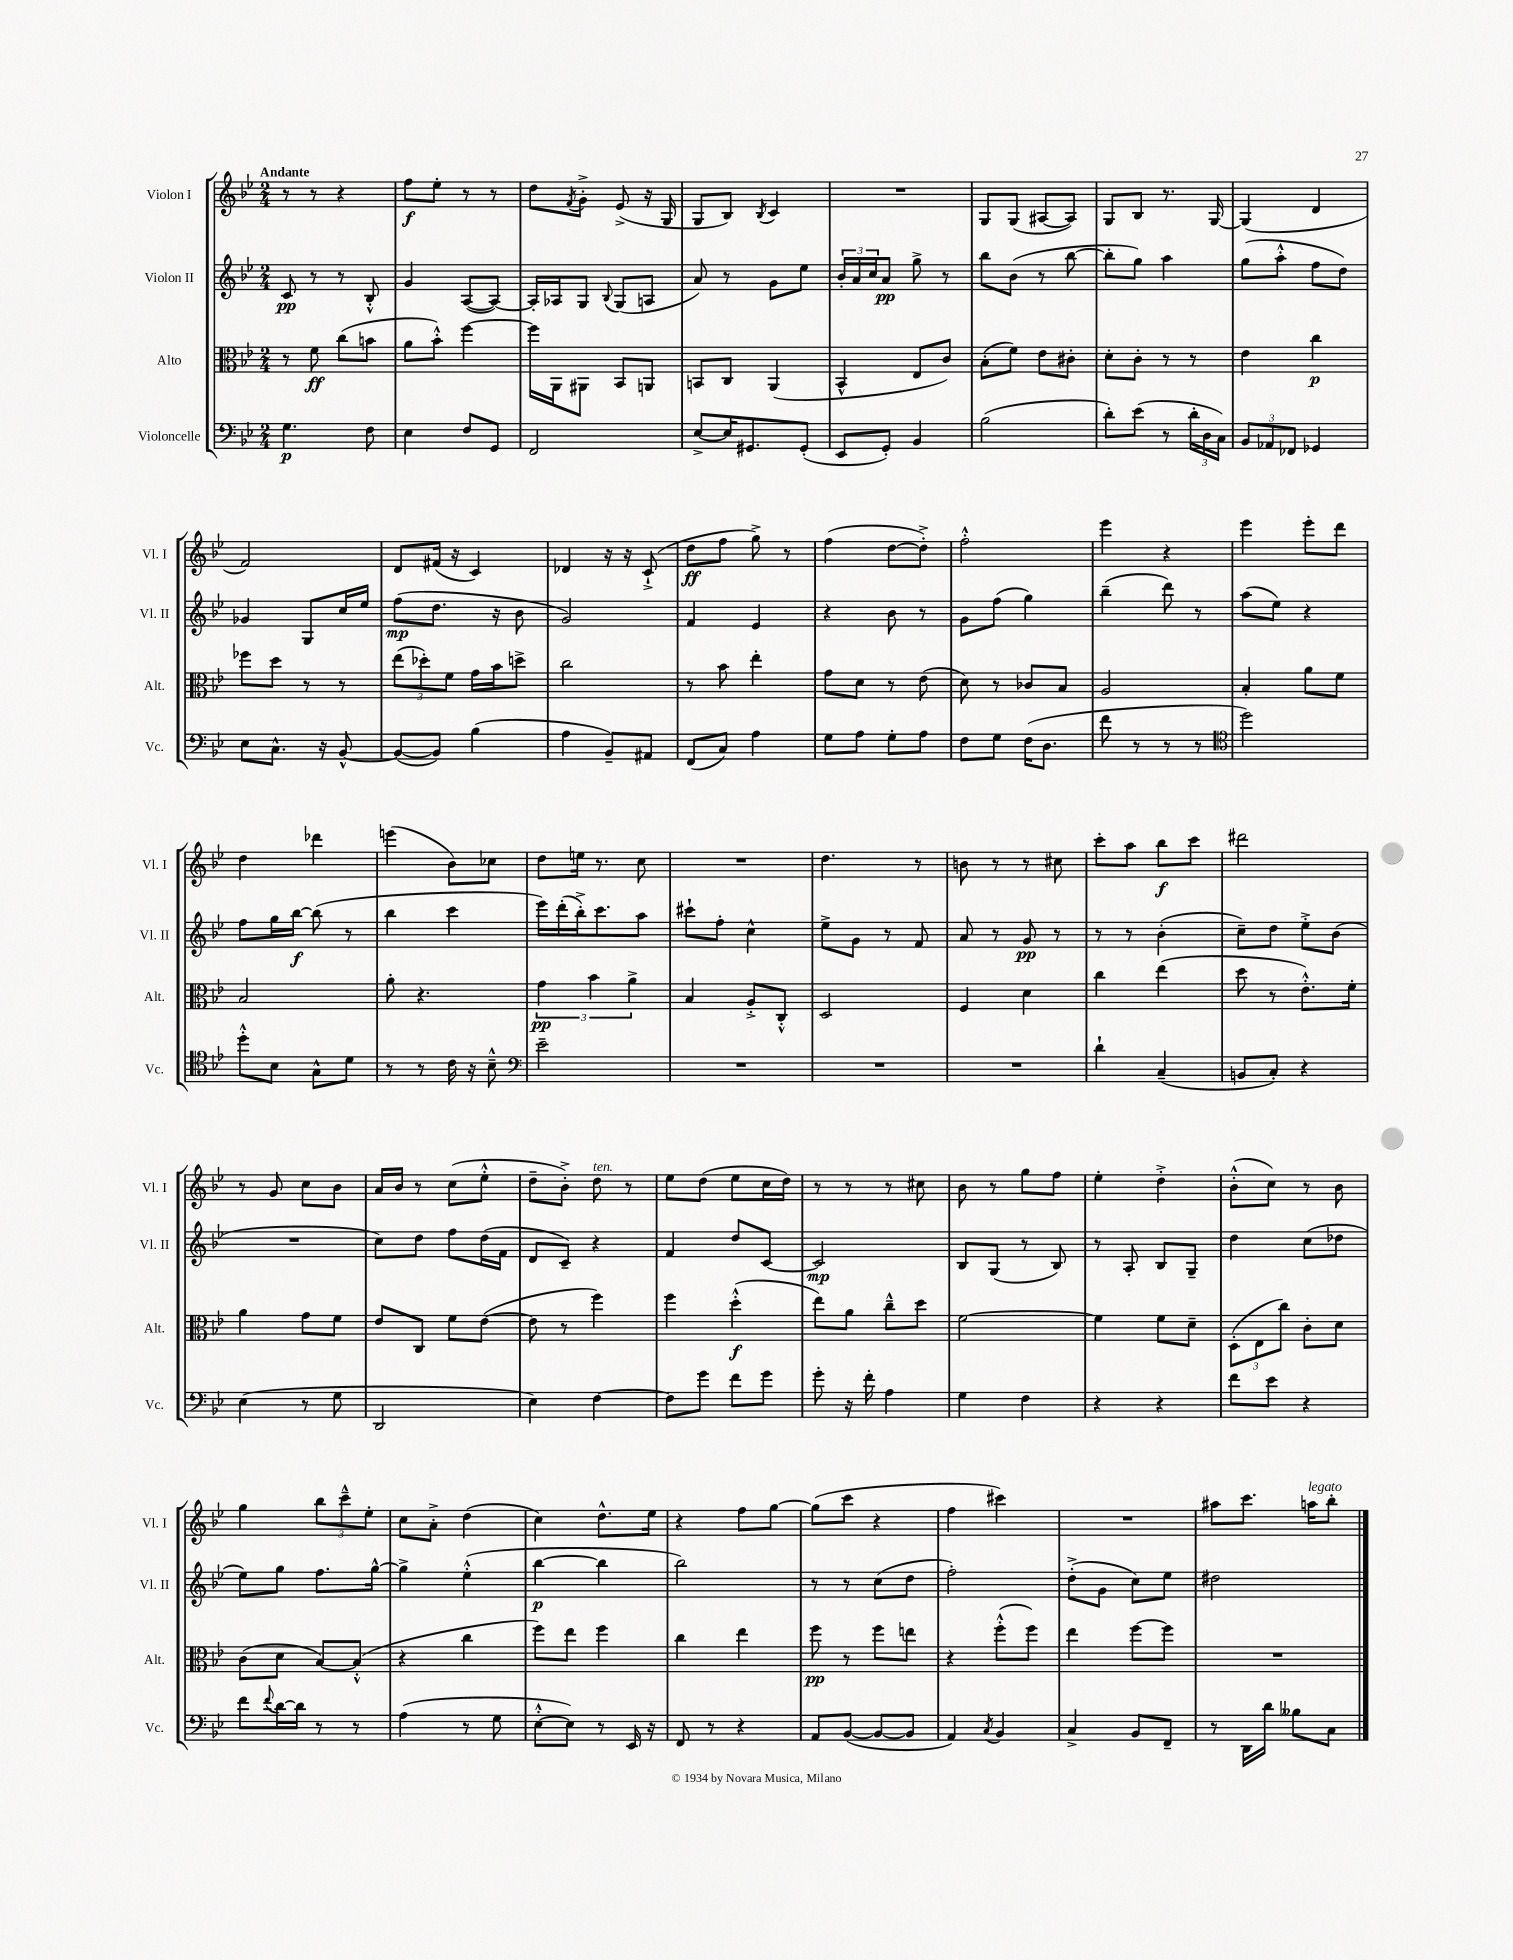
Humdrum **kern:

**kern	**dynam	**kern	**dynam	**kern	**dynam	**kern	**dynam
*part4	*part4	*part3	*part3	*part2	*part2	*part1	*part1
*staff4	*staff4	*staff3	*staff3	*staff2	*staff2	*staff1	*staff1
*I"Violoncelle	*	*I"Alto	*	*I"Violon II	*	*I"Violon I	*
*I'Vc.	*	*I'Alt.	*	*I'Vl. II	*	*I'Vl. I	*
*clefF4	*	*clefC3	*	*clefG2	*	*clefG2	*
*k[b-e-]	*	*k[b-e-]	*	*k[b-e-]	*	*k[b-e-]	*
*M2/4	*	*M2/4	*	*M2/4	*	*M2/4	*
=1	=1	=1	=1	=1	=1	=1	=1
!	!	!	!	!	!	!LO:TX:a:B:t=Andante	!
4.G\	p	8r	.	8c/	pp	8r	.
.	.	8f\	ff	8r	.	8r	.
.	.	(8cc\L	.	8r	.	4r	.
8F\	.	8bn\J	.	8B-'^^/	.	.	.
=2	=2	=2	=2	=2	=2	=2	=2
4E-\	.	8a\L	.	4g/	.	8ff\L	f
.	.	8b-'^^\J)	.	.	.	8ee-'\J	.
8F/L	.	[4ff\	.	([8A/L	.	8r	.
8GG/J	.	.	.	8A/J_)	.	8r	.
=3	=3	=3	=3	=3	=3	=3	=3
2FF/	.	16ff\LL]	.	16A'/LL]	.	8dd\L	.
.	.	16AA\J	.	16A-X/J	.	.	.
.	.	.	.	.	.	8qf/	.
.	.	8AA#X\J	.	8G/J	.	8g'^\J	.
.	.	.	.	8qqB-/	.	.	.
.	.	8BB-/L	.	(8G/L	.	(8e-^/	.
.	.	8AAn/J	.	8An/J	.	16r	.
.	.	.	.	.	.	16G/	.
=4	=4	=4	=4	=4	=4	=4	=4
[8E-^/L	.	8BBn/L	.	8a/)	.	8G/L	.
16E-/K]	.	8C/J	.	8r	.	8B-/J)	.
8.GG#X/	.	.	.	.	.	.	.
.	.	.	.	.	.	8qB-/	.
.	.	(4AA/	.	8g\L	.	4c/	.
(8GG#'/J	.	.	.	8ee-\J	.	.	.
=5	=5	=5	=5	=5	=5	=5	=5
8EE-/L	.	4BB-^^/	.	24b-'/LL	.	2r	.
.	.	.	.	24a/	.	.	.
.	.	.	.	24cc/J	.	.	.
8GG'/J)	.	.	.	8a/J	pp	.	.
4BB-/	.	8E-/L	.	8gg^\	.	.	.
.	.	8c/J)	.	8r	.	.	.
=6	=6	=6	=6	=6	=6	=6	=6
(2B-\	.	(8B-'\L	.	8bb-\L	.	8G/L	.
.	.	8f\J)	.	(8b-\J	.	(8G/J	.
.	.	8e-\L	.	8r	.	[8A#X/L	.
.	.	8c#X'\J	.	[8bb-\	.	8A#/J])	.
=7	=7	=7	=7	=7	=7	=7	=7
8d'\L)	.	8d'\L	.	8bb-'\L]	.	8G/L	.
(8e-\J	.	8c'\J	.	8gg\J)	.	8B-/J	.
8r	.	8r	.	4aa\	.	8.r	.
24d'\LL	.	8r	.	.	.	.	.
24D\	.	.	.	.	.	.	.
.	.	.	.	.	.	[16G/	.
24C\JJ)	.	.	.	.	.	.	.
=8	=8	=8	=8	=8	=8	=8	=8
12BB-/L	.	4e-\	.	(8gg\L	.	(4G/]	.
12AA-X/	.	.	.	.	.	.	.
.	.	.	.	8aa'^^\J	.	.	.
12FF-X/J	.	.	.	.	.	.	.
4GG-X/	.	4cc\	p	8ff\L	.	4d/	.
.	.	.	.	8dd\J)	.	.	.
!!LO:LB:g=z
=9	=9	=9	=9	=9	=9	=9	=9
8E-\L	.	8ff-X\L	.	4g-X/	.	2f/)	.
8.C^^\J	.	8dd\J	.	.	.	.	.
.	.	8r	.	8G/L	.	.	.
16r	.	.	.	.	.	.	.
[8BB-^^/	.	8r	.	16cc/L	.	.	.
.	.	.	.	16ee-/JJ	.	.	.
=10	=10	=10	=10	=10	=10	=10	=10
(8BB-/L_	.	(12ee-\L	.	(8ff\L	mp	8d/L	.
.	.	12dd-X'\)	.	.	.	.	.
8BB-/J])	.	.	.	8.dd\J	.	(16f#X/Jk	.
.	.	12f\J	.	.	.	.	.
.	.	.	.	.	.	16r	.
(4B-\	.	16g\LL	.	.	.	4c/)	.
.	.	16b-\J	.	16r	.	.	.
.	.	8ddn^\J	.	8b-\	.	.	.
=11	=11	=11	=11	=11	=11	=11	=11
4A\	.	2cc\	.	2g/)	.	4d-X/	.
8BB-~/L)	.	.	.	.	.	16r	.
.	.	.	.	.	.	16r	.
8AA#X/J	.	.	.	.	.	(8c`^/	.
=12	=12	=12	=12	=12	=12	=12	=12
(8FF/L	.	8r	.	4f/	.	8dd\L	ff
8C/J)	.	8b-\	.	.	.	8ff\J	.
4A\	.	4ee-'\	.	4e-/	.	8gg^\)	.
.	.	.	.	.	.	8r	.
=13	=13	=13	=13	=13	=13	=13	=13
8G\L	.	8g\L	.	4r	.	(4ff\	.
8A\J	.	8d\J	.	.	.	.	.
8G'\L	.	8r	.	8b-\	.	[8dd\L	.
8A\J	.	(8e-\	.	8r	.	8dd'^\J])	.
=14	=14	=14	=14	=14	=14	=14	=14
8F\L	.	8d\)	.	8g\L	.	2ff'^^\	.
8G\J	.	8r	.	(8ff\J	.	.	.
(16F\KL	.	8c-X/L	.	4gg\)	.	.	.
8.D\J	.	.	.	.	.	.	.
.	.	8B-/J	.	.	.	.	.
=15	=15	=15	=15	=15	=15	=15	=15
8f\	.	2A/	.	(4bb-~\	.	4eee-\	.
8r	.	.	.	.	.	.	.
8r	.	.	.	8ddd\)	.	4r	.
8r	.	.	.	8r	.	.	.
=16	=16	=16	=16	=16	=16	=16	=16
*clefC4	*	*	*	*	*	*	*
2dd\)	.	4B-'/	.	(8aa\L	.	4eee-\	.
.	.	.	.	8ee-\J)	.	.	.
.	.	8a\L	.	4r	.	8eee-'\L	.
.	.	8f\J	.	.	.	8ddd\J	.
!!LO:LB:g=z
=17	=17	=17	=17	=17	=17	=17	=17
8dd'^^\L	.	2B-/	.	8ff\L	.	4dd\	.
8B-\J	.	.	.	16gg\L	.	.	.
.	.	.	.	[16bb-\JJ	f	.	.
8G^^\L	.	.	.	(8bb-\]	.	4ddd-X\	.
8d\J	.	.	.	8r	.	.	.
=18	=18	=18	=18	=18	=18	=18	=18
8r	.	8a'\	.	4bb-\	.	(4eeen\	.
8r	.	4.r	.	.	.	.	.
16c\	.	.	.	4ccc\	.	8b-\L)	.
16r	.	.	.	.	.	.	.
8B-~^^\	.	.	.	.	.	8cc-X\J	.
=19	=19	=19	=19	=19	=19	=19	=19
*clefF4	*	*	*	*	*	*	*
2e-~\	.	6g\	pp	16eee-\LL)	.	8dd\L	.
.	.	.	.	(16ddd'\	.	.	.
.	.	.	.	16bb-'^\J)	.	16een\Jk	.
.	.	6b-\	.	.	.	.	.
.	.	.	.	8.ccc\	.	8.r	.
.	.	6a^\	.	.	.	.	.
.	.	.	.	8aa\J	.	8cc\	.
=20	=20	=20	=20	=20	=20	=20	=20
2r	.	4B-/	.	8ccc#X`\L	.	2r	.
.	.	.	.	8ff'\J	.	.	.
.	.	8A'^/L	.	4cc^^\	.	.	.
.	.	8C'^^/J	.	.	.	.	.
=21	=21	=21	=21	=21	=21	=21	=21
2r	.	2D/	.	8ee-^\L	.	4.dd\	.
.	.	.	.	8g\J	.	.	.
.	.	.	.	8r	.	.	.
.	.	.	.	8f/	.	8r	.
=22	=22	=22	=22	=22	=22	=22	=22
2r	.	4F/	.	8a/	.	8bn\	.
.	.	.	.	8r	.	8r	.
.	.	4d\	.	8g/	pp	8r	.
.	.	.	.	8r	.	8cc#X\	.
=23	=23	=23	=23	=23	=23	=23	=23
4d`\	.	4cc\	.	8r	.	8ccc'\L	.
.	.	.	.	8r	.	8aa\J	.
(4C~/	.	(4ee-\	.	(4b-'\	.	8bb-\L	f
.	.	.	.	.	.	8ccc\J	.
=24	=24	=24	=24	=24	=24	=24	=24
8BBn/L	.	8dd\	.	8cc~\L)	.	2ddd#X\	.
8C'/J)	.	8r	.	8dd\J	.	.	.
4r	.	8.e-'^^\L)	.	8ee-'^\L	.	.	.
.	.	.	.	(8b-\J	.	.	.
.	.	16f'\Jk	.	.	.	.	.
!!LO:LB:g=z
=25	=25	=25	=25	=25	=25	=25	=25
(4E-\	.	4a\	.	2r	.	8r	.
.	.	.	.	.	.	8g/	.
8r	.	8g\L	.	.	.	8cc\L	.
8G\	.	8f\J	.	.	.	8b-\J	.
=26	=26	=26	=26	=26	=26	=26	=26
2DD/	.	8e-/L	.	8cc\L)	.	16a/LL	.
.	.	.	.	.	.	16b-/JJ	.
.	.	8C/J	.	8dd\J	.	8r	.
.	.	8f\L	.	8ff\L	.	(8cc\L	.
.	.	([8e-\J	.	(16dd\L	.	8ee-'^^\J	.
.	.	.	.	16f\JJ	.	.	.
=27	=27	=27	=27	=27	=27	=27	=27
4E-\)	.	8e-\]	.	8d/L	.	8dd~\L	.
.	.	8r	.	8c~/J)	.	8b-'^\J)	.
!	!	!	!	!	!	!LO:TX:a:i:t=ten.	!
[4F\	.	4ff\)	.	4r	.	8dd\	.
.	.	.	.	.	.	8r	.
=28	=28	=28	=28	=28	=28	=28	=28
8F\L]	.	4ff\	.	4f/	.	8ee-\L	.
8g\J	.	.	.	.	.	(8dd\J	.
8f\L	.	(4dd'^^\	f	8dd/L	.	8ee-\L	.
8g\J	.	.	.	[8c/J	.	16cc\L	.
.	.	.	.	.	.	16dd\JJ)	.
=29	=29	=29	=29	=29	=29	=29	=29
8g'\	.	8ee-\L)	.	2c/]	mp	8r	.
16r	.	8a\J	.	.	.	8r	.
16f'\	.	.	.	.	.	.	.
4A\	.	8cc~^^\L	.	.	.	8r	.
.	.	8dd\J	.	.	.	8cc#X\	.
=30	=30	=30	=30	=30	=30	=30	=30
4G\	.	[2f\	.	8B-/L	.	8b-\	.
.	.	.	.	(8G/J	.	8r	.
4F\	.	.	.	8r	.	8gg\L	.
.	.	.	.	8B-/)	.	8ff\J	.
=31	=31	=31	=31	=31	=31	=31	=31
4r	.	4f\]	.	8r	.	4ee-'\	.
.	.	.	.	8A'/	.	.	.
4r	.	8f\L	.	8B-/L	.	4dd'^\	.
.	.	8d~\J	.	8G~/J	.	.	.
=32	=32	=32	=32	=32	=32	=32	=32
8f\L	.	(12D'\L	.	4dd\	.	(8b-'^^\L	.
.	.	12E-\	.	.	.	.	.
8e-\J	.	.	.	.	.	8cc\J)	.
.	.	12cc\J)	.	.	.	.	.
4r	.	8c'\L	.	(8cc\L	.	8r	.
.	.	8d\J	.	8dd-X\J	.	8b-\	.
!!LO:LB:g=z
=33	=33	=33	=33	=33	=33	=33	=33
8f\L	.	(8c\L	.	8ee-\L)	.	4gg\	.
8qqf/	.	.	.	.	.	.	.
[16d\L	.	8d\J	.	8gg\J	.	.	.
16d\JJ]	.	.	.	.	.	.	.
8r	.	[8B-/L)	.	8.ff\L	.	12bb-\L	.
.	.	.	.	.	.	12ccc~^^\	.
8r	.	(8B-'^^/J]	.	.	.	.	.
.	.	.	.	.	.	12ee-'\J	.
.	.	.	.	[16gg^^\Jk	.	.	.
=34	=34	=34	=34	=34	=34	=34	=34
(4A\	.	4r	.	4gg^\]	.	8cc\L	.
.	.	.	.	.	.	8a'^\J	.
8r	.	4cc\	.	(4ee-'^^\	.	(4dd\	.
8G\	.	.	.	.	.	.	.
=35	=35	=35	=35	=35	=35	=35	=35
[8E-'^^\L	.	8ff\L)	.	[4bb-\	p	4cc\)	.
8E-\J])	.	8ee-\J	.	.	.	.	.
8r	.	4ff\	.	4bb-\]	.	8.dd^^\L	.
16EE-/	.	.	.	.	.	.	.
16r	.	.	.	.	.	16ee-\Jk	.
=36	=36	=36	=36	=36	=36	=36	=36
8FF/	.	4cc\	.	2bb-\)	.	4r	.
8r	.	.	.	.	.	.	.
4r	.	4ee-\	.	.	.	8ff\L	.
.	.	.	.	.	.	[8gg\J	.
=37	=37	=37	=37	=37	=37	=37	=37
8AA/L	.	8ff\	pp	8r	.	(8gg\L]	.
([8BB-/J	.	8r	.	8r	.	8ccc\J	.
8BB-/L_	.	8ff\L	.	(8cc\L	.	4r	.
8BB-/J]	.	8een\J	.	8dd\J	.	.	.
=38	=38	=38	=38	=38	=38	=38	=38
4AA/)	.	4r	.	2ff'\)	.	4ff\	.
8qC/	.	.	.	.	.	.	.
4BB-/	.	(8ff'^^\L	.	.	.	4ccc#X\)	.
.	.	8ff\J)	.	.	.	.	.
=39	=39	=39	=39	=39	=39	=39	=39
4C^/	.	4ee-\	.	(8dd'^\L	.	2r	.
.	.	.	.	8g\J	.	.	.
8BB-/L	.	[8ff\L	.	8cc\L)	.	.	.
8FF~/J	.	8ff\J]	.	8ee-\J	.	.	.
=40	=40	=40	=40	=40	=40	=40	=40
8r	.	2r	.	2dd#X\	.	8aa#X\L	.
16DD\LL	.	.	.	.	.	8.ccc\J	.
16d\JJ	.	.	.	.	.	.	.
8B--X\L	.	.	.	.	.	.	.
!	!	!	!	!	!	!LO:TX:a:i:t=legato	!
.	.	.	.	.	.	16aan\KL	.
8C\J	.	.	.	.	.	8bb-'\J	.
==	==	==	==	==	==	==	==
*-	*-	*-	*-	*-	*-	*-	*-
